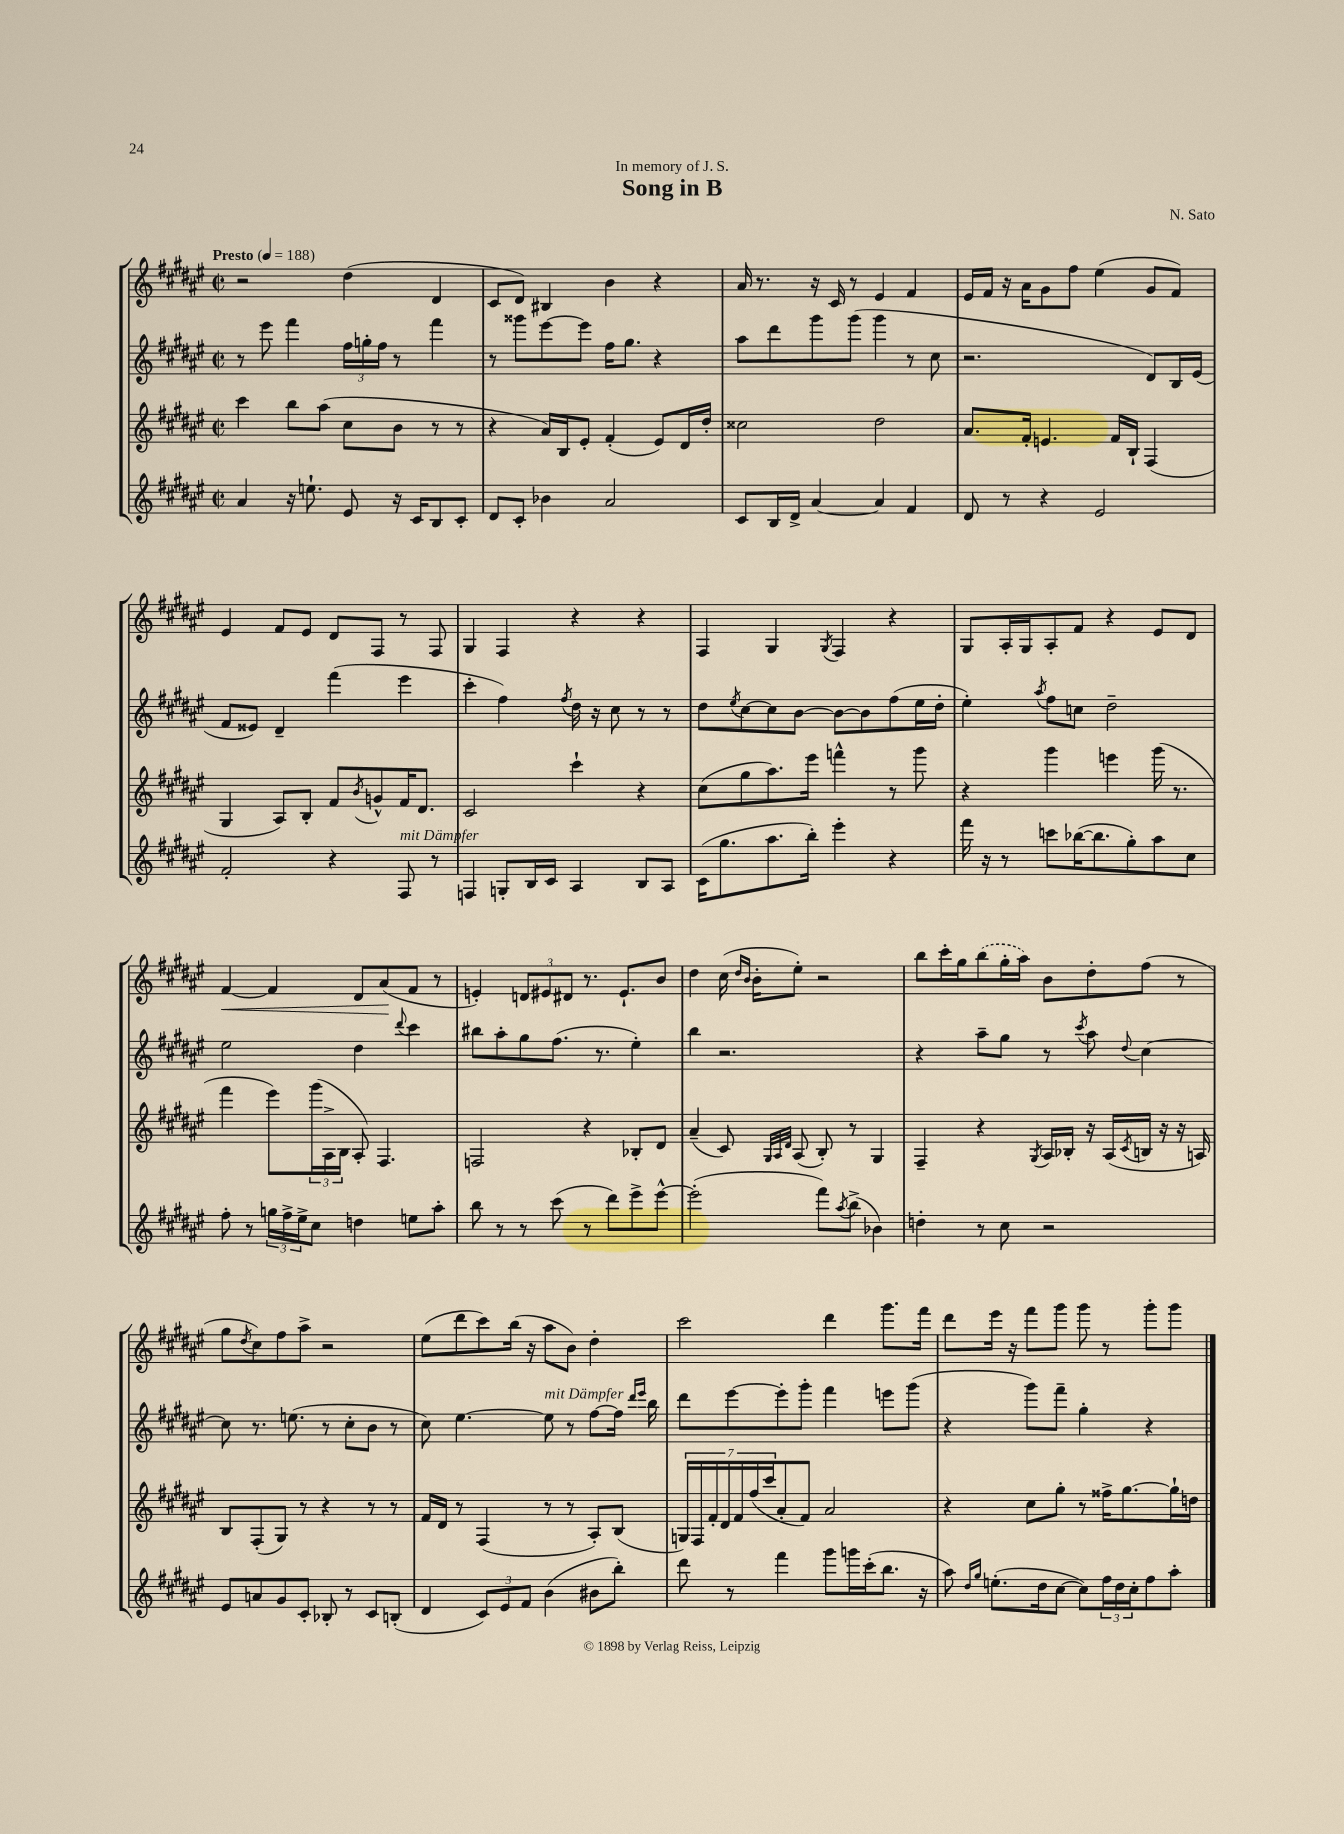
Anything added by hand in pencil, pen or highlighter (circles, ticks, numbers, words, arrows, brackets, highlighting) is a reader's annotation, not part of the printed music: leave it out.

**kern	**kern	**kern	**kern	**dynam
*part4	*part3	*part2	*part1	*part1
*staff4	*staff3	*staff2	*staff1	*staff1
*clefG2	*clefG2	*clefG2	*clefG2	*
*k[f#c#g#d#a#e#]	*k[f#c#g#d#a#e#]	*k[f#c#g#d#a#e#]	*k[f#c#g#d#a#e#]	*
*M2/2	*M2/2	*M2/2	*M2/2	*
*met(c|)	*met(c|)	*met(c|)	*met(c|)	*
*MM188	*MM188	*MM188	*MM188	*
=1	=1	=1	=1	=1
!	!	!	!LO:TX:a:B:t=Presto	!
4a#/	4ccc#\	8r	2r	.
.	.	8eee#\	.	.
16r	8bb\L	4fff#\	.	.
8.een`\	.	.	.	.
.	(8aa#\J	.	.	.
8e#/	8cc#\L	24ff#\LL	(4dd#\	.
.	.	24ggn'\	.	.
.	.	24ff#\JJ	.	.
16r	8b\J	8r	.	.
16c#/KL	.	.	.	.
8B/	8r	4fff#\	4d#/	.
8c#'/J	8r	.	.	.
=2	=2	=2	=2	=2
8d#/L	4r	8r	8c#/L	.
8c#'/J	.	8ggg##X\L	8d#/J)	.
4b-X\	16a#/LL)	[8eee#\	4B#X/	.
.	16B/J	.	.	.
.	8e#'/J	8eee#\J]	.	.
2a#/	(4f#'/	16ff#\KL	4b\	.
.	.	8.gg#\J	.	.
.	8e#/L)	4r	4r	.
.	16d#/L	.	.	.
.	16dd#'/JJ	.	.	.
=3	=3	=3	=3	=3
8c#/L	2cc##X\	8aa#\L	16a#/	.
.	.	.	8.r	.
16B/L	.	8ddd#\	.	.
16d#^/JJ	.	.	.	.
[4a#/	.	8ggg#\	16r	.
.	.	.	16c#/	.
.	.	(8ggg#\J	8r	.
4a#/]	2dd#\	4ggg#\	4e#/	.
4f#/	.	8r	4f#/	.
.	.	8cc#\	.	.
=4	=4	=4	=4	=4
8d#/	8.a#/L	2.r	16e#/LL	.
.	.	.	16f#/JJ	.
8r	.	.	16r	.
.	16f#'/Jk	.	16a#\KL	.
4r	4.en/	.	8g#\	.
.	.	.	8ff#\J	.
2e#/	.	.	(4ee#\	.
.	16f#/LL	.	.	.
.	16B`/JJ	.	.	.
.	(4F#/	8d#/L)	8g#/L	.
.	.	16B/L	8f#/J)	.
.	.	(16e#/JJ	.	.
!!LO:LB:g=z
=5	=5	=5	=5	=5
2f#'/	4G#/	8f#/L	4e#/	.
.	.	8e##X/J)	.	.
.	8A#/L)	4d#~/	8f#/L	.
.	8B'/J	.	8e#/J	.
4r	8f#/L	(4fff#\	8d#/L	.
.	8qb/	.	.	.
.	8gn^^/	.	8F#/J	.
!LO:TX:a:i:t=mit Dämpfer	!	!	!	!
8F#/	16f#/K	4eee#\	8r	.
.	8.d#/J	.	.	.
8r	.	.	8F#/	.
=6	=6	=6	=6	=6
4Fn/	2c#/	4ccc#'\	4G#/	.
8Gn'/L	.	4ff#\)	4F#/	.
16B/L	.	.	.	.
16c#/JJ	.	.	.	.
.	.	8qff#/	.	.
4A#/	4ccc#`\	16dd#\	4r	.
.	.	16r	.	.
.	.	8cc#\	.	.
8B/L	4r	8r	4r	.
8A#/J	.	8r	.	.
=7	=7	=7	=7	=7
(16c#\KL	(8cc#\L	8dd#\L	4F#/	.
8.gg#\	.	.	.	.
.	.	8qee#/	.	.
.	8gg#\	[8cc#\	.	.
8.aa#\	8.aa#\)	8cc#\]	4G#/	.
.	.	[8b\J	.	.
16bb'\Jk)	16eee#\Jk	.	.	.
.	.	.	8qG#/	.
4eee#'\	4fffn^^\	8b\L_	4F#/	.
.	.	8b\]	.	.
4r	8r	(8ff#\	4r	.
.	8ggg#\	16ee#\L	.	.
.	.	16dd#'\JJ	.	.
=8	=8	=8	=8	=8
16fff#\	4r	4ee#'\)	8G#/L	.
16r	.	.	.	.
8r	.	.	16A#'/L	.
.	.	.	16G#/J	.
.	.	8qaa#/	.	.
8cccn\L	4ggg#\	8ff#\L	8A#'/	.
([16bb-X\K	.	8ccn\J	8f#/J	.
8.bb-\]	.	.	.	.
.	4eeen\	2dd#~\	4r	.
8gg#'\)	.	.	.	.
8aa#\	(16ggg#\	.	8e#/L	.
.	8.r	.	.	.
8cc#\J	.	.	8d#/J	.
!!LO:LB:g=z
=9	=9	=9	=9	=9
!	!	!	!	!LO:HP:b
8ff#'\	4fff#\	2ee#\	[4f#/	<
8r	.	.	.	.
24ggn\LL	8eee#\L)	.	4f#/]	.
24ff#^\	.	.	.	.
24ee#^\J	.	.	.	.
8cc#\J	(24ggg#\L	.	.	.
.	24A#^\	.	.	.
.	24B\JJ	.	.	.
4ddn\	8A#'/)	4dd#\	8d#/L	.
.	4.F#/	.	(8a#/	.
.	.	8qqddd#/	.	.
8een\L	.	4ccc#\	8f#/J	[
8aa#'\J	.	.	8r	.
=10	=10	=10	=10	=10
8bb\	2Fn/	8bb#X\L	4en'/)	.
8r	.	8aa#'\	.	.
8r	.	8gg#\	12dn/L	.
.	.	.	12e#X/	.
(8ccc#\	.	(8.ff#\J	.	.
.	.	.	12d#X/J	.
8r	4r	.	8.r	.
.	.	8.r	.	.
8ddd#\L)	.	.	.	.
.	.	.	8.e#`/L	.
8eee#^\	8B-X'/L	4ee#'\)	.	.
[8eee#^^\J	8d#/J	.	8b/J	.
=11	=11	=11	=11	=11
(2eee#'\]	(4a#~/	4bb\	4dd#\	.
.	8c#/)	2.r	(16cc#\	.
.	.	.	16qqdd#/LL	.
.	.	.	16qqb/JJ	.
.	.	.	16b'\KL	.
.	32qqG#/LLL	.	.	.
.	32qqA#/	.	.	.
.	32qqd#/JJJ	.	.	.
.	(8A#/	.	8ee#'\J)	.
8fff#\L)	8B'/)	.	2r	.
8qaa#/	.	.	.	.
(8bb^\J	8r	.	.	.
4b-X\)	4G#/	.	.	.
=12	=12	=12	=12	=12
4ddn'\	4F#~/	4r	8bb\L	.
.	.	.	16ccc#'\L	.
.	.	.	16gg#\J	.
8r	4r	8aa#~\L	(8bb\	.
8cc#\	.	8gg#\J	16gg#'\L	.
.	.	.	16aa#\JJ)	.
.	8qG#/	.	.	.
2r	16A#/LL	8r	8b\L	.
.	16B-X'/JJ	.	.	.
.	.	8qccc#/	.	.
.	16r	8aa#\	8dd#'\	.
.	(16A#/LL	.	.	.
.	8qc#/	8qqdd#/	.	.
.	16Bn/JJ	[4cc#\	(8ff#\J	.
.	16r	.	.	.
.	16r	.	8r	.
.	16An/)	.	.	.
!!LO:LB:g=z
=13	=13	=13	=13	=13
8e#/L	8B/L	8cc#\]	8gg#\L	.
.	.	.	8qdd#/	.
8an/	(8F#'/	8.r	8cc#\)	.
8g#/	8G#/J)	.	8ff#\	.
.	.	(8.een\	.	.
8c#'/J	8r	.	8aa#^\J	.
8B-X'/	4r	8r	2r	.
8r	.	8cc#'\L	.	.
8c#/L	8r	8b\J	.	.
(8Bn'/J	8r	8r	.	.
=14	=14	=14	=14	=14
4d#/	16f#/LL	8cc#\)	(8ee#\L	.
.	16d#/JJ	.	.	.
.	8r	[4.ee#\	8ddd#\	.
12c#/L)	(4F#/	.	8ccc#\)	.
12e#/	.	.	.	.
.	.	.	(16bb\Jk	.
12f#/J	.	.	.	.
.	.	.	16r	.
!	!	!LO:TX:a:i:t=mit Dämpfer	!	!
(4b\	8r	8ee#\]	8aa#\L	.
.	8r	8r	8b\J)	.
8b#X\L	8A#'/L)	[8ff#\L	4dd#'\	.
8bb'\J)	(8B/J	16ff#\Jk]	.	.
.	.	16qqddd#/LL	.	.
.	.	16qqeee#/JJ	.	.
.	.	16bb\	.	.
=15	=15	=15	=15	=15
8ddd#\	28Gn/LL)	8ddd#\L	2ccc#\	.
.	28F#/	.	.	.
.	28f#'/	.	.	.
.	28d#/	.	.	.
8r	.	[8eee#\	.	.
.	28f#/	.	.	.
.	(28ff#/	.	.	.
.	28ccc#/J	.	.	.
4fff#\	8a#'/	8eee#'\]	.	.
.	8f#/J)	8ggg#'\J	.	.
8ggg#\L	2a#/	4fff#\	4ddd#\	.
16gggn\L	.	.	.	.
(16ccc#'\J	.	.	.	.
8.bb\J	.	8eeen\L	8.ggg#\L	.
.	.	(8ggg#\J	.	.
16r	.	.	16fff#\Jk	.
=16	=16	=16	=16	=16
8aa#\)	4r	4r	8ddd#\L	.
16qqdd#/LL	.	.	.	.
16qqgg#/JJ	.	.	.	.
(8.een'\L	.	.	16eee#\Jk	.
.	.	.	16r	.
.	8cc#\L	8ggg#\L)	8fff#\L	.
16dd#\k	.	.	.	.
[8cc#\J	8gg#'\J	8fff#~\J	8ggg#\J	.
8cc#\L])	8r	4gg#'\	8ggg#\	.
24ff#\L	16ff##X^\KL	.	8r	.
24dd#\	.	.	.	.
.	[8.gg#\	.	.	.
24cc#'\J	.	.	.	.
8ff#\	.	4r	8ggg#'\L	.
8aa#'\J	16gg#`\L]	.	8ggg#\J	.
.	16ddn\JJ	.	.	.
==	==	==	==	==
*-	*-	*-	*-	*-
